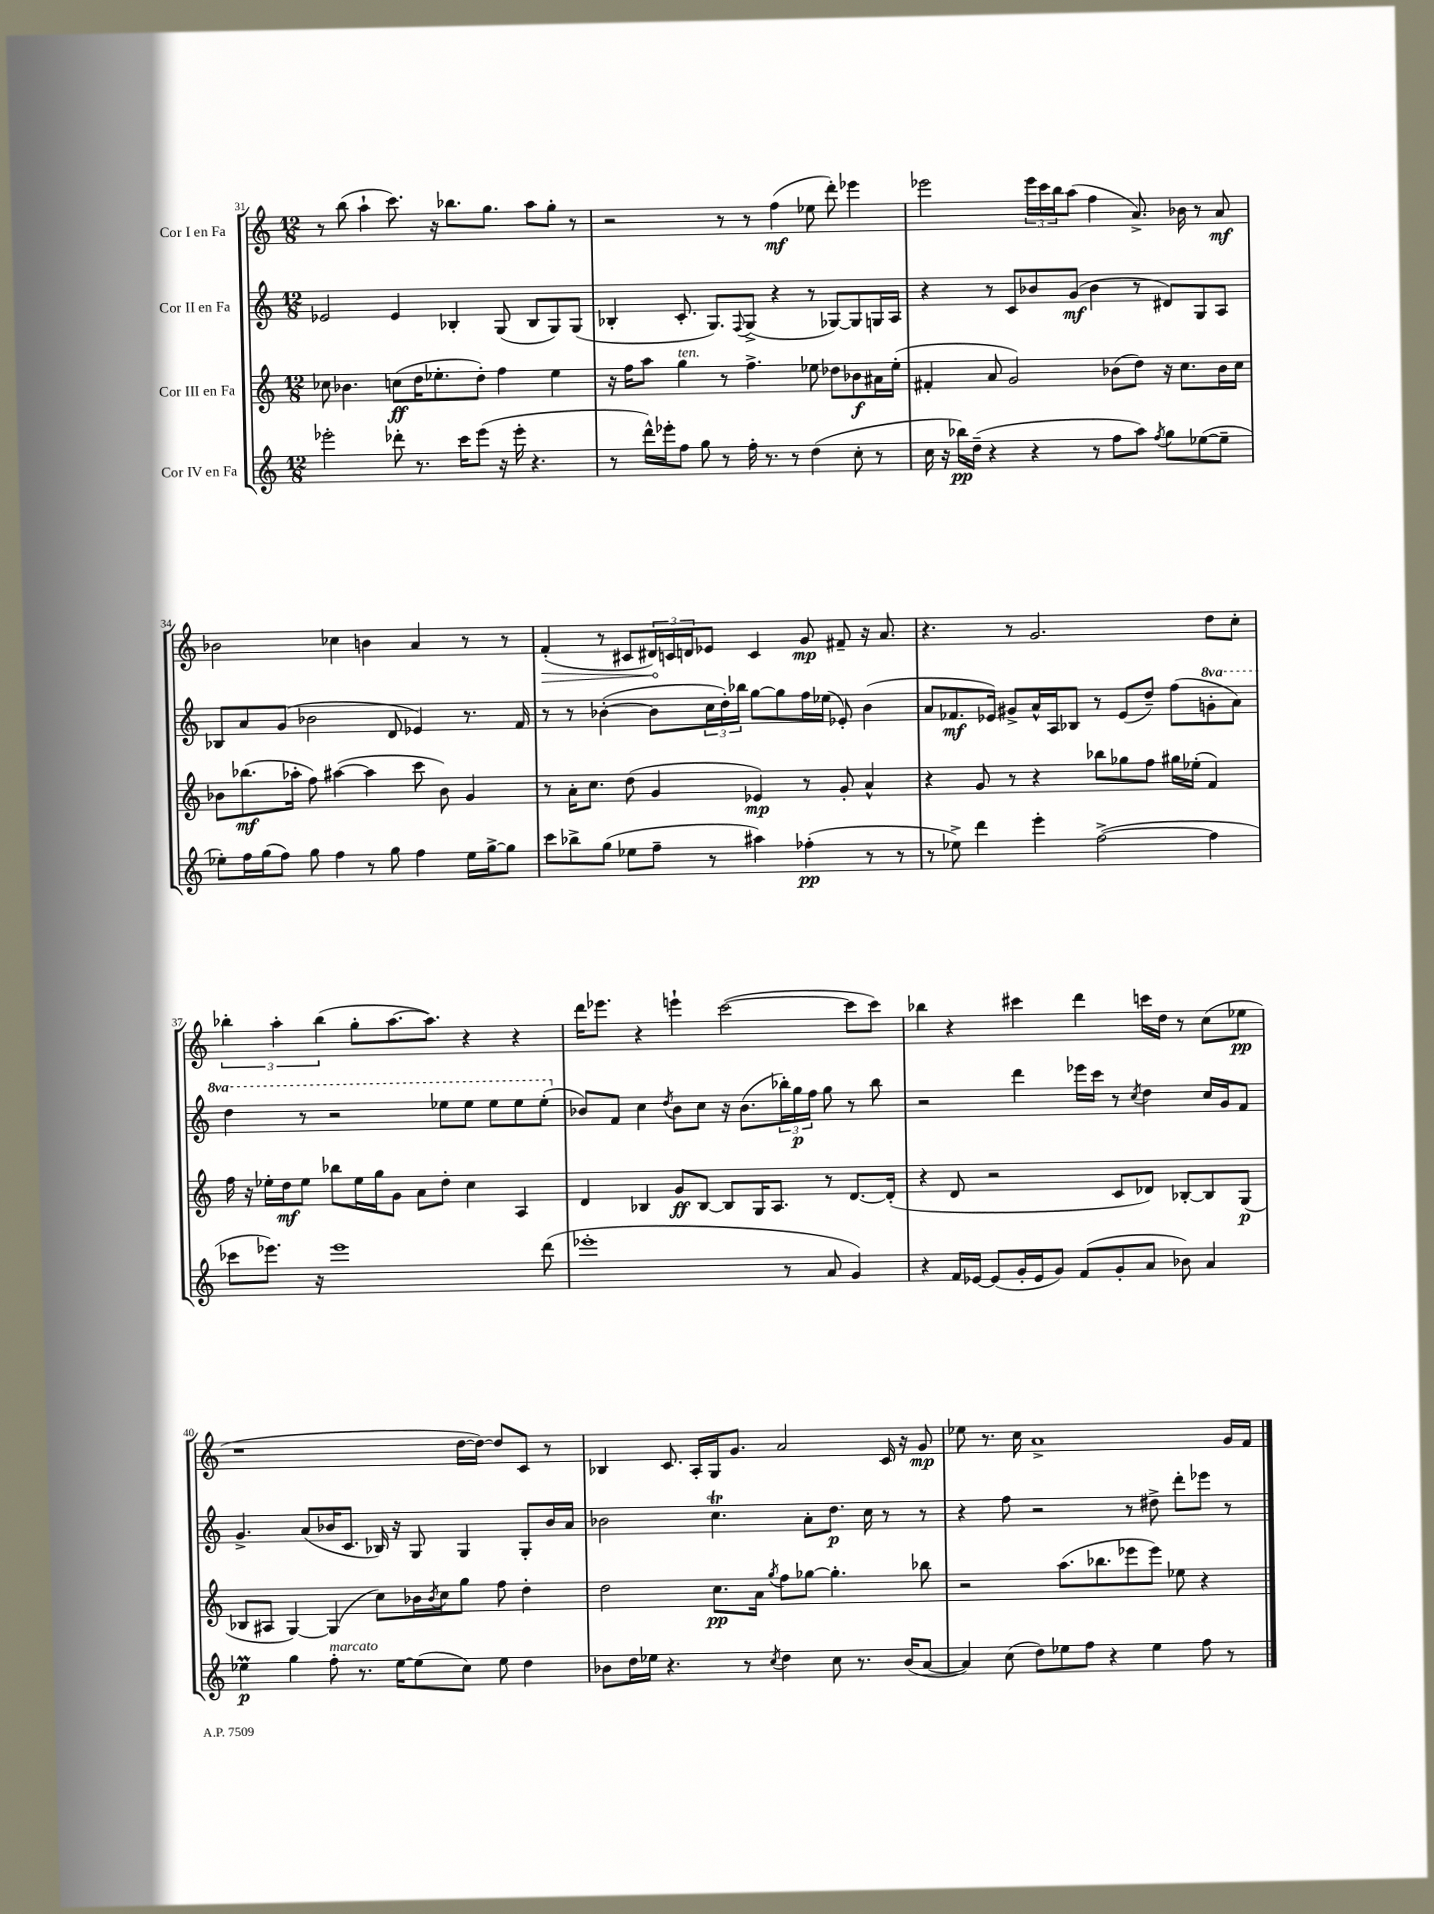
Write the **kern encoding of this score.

**kern	**dynam	**kern	**dynam	**kern	**dynam	**kern	**dynam
*part4	*part4	*part3	*part3	*part2	*part2	*part1	*part1
*staff4	*staff4	*staff3	*staff3	*staff2	*staff2	*staff1	*staff1
*I"Cor IV en Fa	*	*I"Cor III en Fa	*	*I"Cor II en Fa	*	*I"Cor I en Fa	*
*clefG2	*	*clefG2	*	*clefG2	*	*clefG2	*
*k[]	*	*k[]	*	*k[]	*	*k[]	*
*M12/8	*	*M12/8	*	*M12/8	*	*M12/8	*
=31	=31	=31	=31	=31	=31	=31	=31
2eee-X'\	.	8cc-X\	.	2e-X/	.	8r	.
.	.	4.b-X\	.	.	.	(8bb\	.
.	.	.	.	.	.	4aa`\	.
8ddd-X'\	.	(8ccn\L	ff	4e-/	.	8.ccc\)	.
8.r	.	16dd\K	.	.	.	.	.
.	.	8.ee-X'\	.	.	.	16r	.
.	.	.	.	4B-X'/	.	8.bb-X\L	.
16ccc\KL	.	.	.	.	.	.	.
(8eee-\J	.	8dd'\J)	.	.	.	.	.
.	.	.	.	.	.	8.gg\J	.
16r	.	4ff\	.	(8G/	.	.	.
16eee-'\	.	.	.	.	.	.	.
4.r	.	.	.	8B-/L	.	8aa\L	.
.	.	4ee-\	.	8G/)	.	8gg'\J	.
.	.	.	.	(8G/J	.	8r	.
=32	=32	=32	=32	=32	=32	=32	=32
8r	.	16r	.	4B-X'/	.	2r	.
.	.	16ff\KL	.	.	.	.	.
16ddd^^\LL)	.	8aa\J	.	.	.	.	.
16eee-X'\J	.	.	.	.	.	.	.
!	!	!LO:TX:a:i:t=ten.	!	!	!	!	!
8ff\J	.	4gg\	.	8.c'/	.	.	.
8gg\	.	.	.	.	.	.	.
.	.	.	.	8.G/L)	.	.	.
8r	.	8r	.	.	.	8r	.
.	.	.	.	8qqF/	.	.	.
16ff'\	.	4.ff^\	.	(8G^/J	.	8r	.
8.r	.	.	.	.	.	.	.
.	.	.	.	4r	.	(4ff\	mf
8r	.	.	.	.	.	.	.
(4dd\	.	8ee-X\	.	8r	.	8ee-X\	.
.	.	8dd-X\L	.	[8G-X/L)	.	8ddd'\)	.
8cc'\	.	8b-X\	f	8G-/]	.	4eee-X\	.
8r	.	16a#X\L	.	16Gn/L	.	.	.
.	.	(16ee-'\JJ	.	16A/JJ	.	.	.
=33	=33	=33	=33	=33	=33	=33	=33
16cc\	.	4f#X'/	.	4r	.	2eee-X\	.
16r	.	.	.	.	.	.	.
16bb-X\LL)	pp	.	.	.	.	.	.
(16dd~\JJ	.	.	.	.	.	.	.
4r	.	8a/	.	8r	.	.	.
.	.	2g/)	.	8c/L	.	.	.
4r	.	.	.	8b-X/	.	24eee-\LL	.
.	.	.	.	.	.	24ccc\	.
.	.	.	.	.	.	24bb\J	.
.	.	.	.	(8g/J	mf	(8aa\J	.
8r	.	.	.	4b-\	.	4ff\	.
8ff\L	.	(8b-X\L	.	.	.	.	.
8aa\J)	.	8dd\J)	.	8r	.	8.a^/)	.
8qff/	.	.	.	.	.	.	.
8gg\L	.	16r	.	8d#X/L)	.	.	.
.	.	8.cc\L	.	.	.	16b-X\	.
([8ee-X\	.	.	.	8G/	.	8r	.
8ee-~\J]	.	16b-\L	.	8A/J	.	8a/	mf
.	.	16cc\JJ	.	.	.	.	.
!!LO:LB:g=z
=34	=34	=34	=34	=34	=34	=34	=34
8ee-X'\L)	.	8b-X\L	.	8B-X/L	.	2b-X\	.
16ff\L	.	(8.bb-X\	mf	8a/	.	.	.
(16gg\J	.	.	.	.	.	.	.
8ff\J)	.	.	.	(8g/J	.	.	.
.	.	16aa-X'\Jk	.	.	.	.	.
8gg\	.	8ff\)	.	2b-X\	.	.	.
4ff\	.	([4aa#X\	.	.	.	4cc-X\	.
8r	.	4aa#\]	.	.	.	4bn\	.
8gg\	.	.	.	8d/	.	.	.
4ff\	.	8ccc\	.	4e-X/)	.	4a/	.
.	.	8b-\)	.	.	.	.	.
16ee-\LL	.	4g/	.	8.r	.	8r	.
[16gg^\J	.	.	.	.	.	.	.
8gg\J]	.	.	.	.	.	8r	.
.	.	.	.	16f/	.	.	.
=35	=35	=35	=35	=35	=35	=35	=35
!	!	!	!	!	!	!	!LO:HP:b
8ccc\L	.	8r	.	8r	.	(4f'/	>
8bb-X^\	.	16a'\KL	.	8r	.	.	.
.	.	8.cc\J	.	.	.	.	.
(8gg\J	.	.	.	([4b-X'\	.	8r	.
8ee-X\L	.	(8dd\	.	.	.	8c#X/L	.
8ff~\J	.	4g/	.	8b-\L]	.	24d#X/L)	.
.	.	.	.	.	.	24cn/	]
.	.	.	.	.	.	24dn/J	.
8r	.	.	.	24cc\L	.	8e-X/J	.
.	.	.	.	24dd'\)	.	.	.
.	.	.	.	24bb-X\JJ	.	.	.
4aa#X\)	.	4e-X/)	mp	[8gg\L	.	4c/	.
.	.	.	.	8gg\]	.	.	.
(4ff-X'\	pp	8r	.	16ff\L	.	8g/	mp
.	.	.	.	(16ee-X\JJ	.	.	.
.	.	8g'/	.	8e-X'/)	.	8f#X~/	.
8r	.	4a^^/	.	(4b-\	.	16r	.
.	.	.	.	.	.	8.a/	.
8r	.	.	.	.	.	.	.
=36	=36	=36	=36	=36	=36	=36	=36
8r	.	4r	.	8a/L	.	4.r	.
8ee-X^\)	.	.	.	8.f-X/	mf	.	.
4ddd\	.	8g/	.	.	.	.	.
.	.	.	.	16e-X/Jk)	.	.	.
.	.	8r	.	8g#X^/L	.	8r	.
4eee'\	.	4r	.	16a^^/L	.	2.g/	.
.	.	.	.	16A/J	.	.	.
.	.	.	.	8B-X/J	.	.	.
([2ff^\	.	8bb-X\L	.	8r	.	.	.
.	.	8gg-X\	.	(8e-/L	.	.	.
.	.	8ff\J	.	8dd~/J)	.	.	.
.	.	16gg#X\LL	.	(8ff\L	.	.	.
.	.	(16ee-X'\JJ	.	.	.	.	.
*	*	*	*	*8va	*	*	*
4ff\]	.	4f/)	.	8ggn'\	.	8dd\L	.
.	.	.	.	8aa\J)	.	8cc'\J	.
!!LO:LB:g=z
=37	=37	=37	=37	=37	=37	=37	=37
8ccc-X\L	.	16ff\	.	4ddd\	.	6bb-X'\	.
.	.	16r	.	.	.	.	.
8.eee-X\J)	.	16ee-X'\LL	.	.	.	.	.
.	.	.	.	.	.	6aa'\	.
.	.	16dd\J	mf	.	.	.	.
.	.	8ee-\J	.	8r	.	.	.
16r	.	.	.	.	.	.	.
.	.	.	.	.	.	(6bb-\	.
1eee-	.	8bb-X\L	.	2r	.	.	.
.	.	16ee-\L	.	.	.	8gg'\L	.
.	.	16gg\J	.	.	.	.	.
.	.	8g\J	.	.	.	[8.aa\	.
.	.	8a\L	.	.	.	.	.
.	.	.	.	.	.	8.aa\J])	.
.	.	8dd'\J	.	8eee-X\L	.	.	.
.	.	4cc\	.	8eee-\J	.	4r	.
.	.	.	.	8eee-\L	.	.	.
.	.	4A/	.	8eee-\	.	4r	.
(8ddd\	.	.	.	(8eee-'\J	.	.	.
=38	=38	=38	=38	=38	=38	=38	=38
*	*	*	*	*X8va	*	*	*
1eee-X'	.	4d/	.	8b-X/L)	.	16ddd\KL	.
.	.	.	.	.	.	8.eee-X\J	.
.	.	.	.	8f/J	.	.	.
.	.	4B-X/	.	4cc\	.	4r	.
.	.	.	.	8qdd/	.	.	.
.	.	8g/L	ff	8b-\L	.	4eeen`\	.
.	.	[8B-/J	.	8cc\J	.	.	.
.	.	8B-/L]	.	16r	.	([2ccc\	.
.	.	.	.	(8.b-\L	.	.	.
.	.	16G/K	.	.	.	.	.
.	.	8.A/J	.	.	.	.	.
8r	.	.	.	24bb-X'\L)	.	.	.
.	.	.	.	24gg\	p	.	.
.	.	.	.	24ff\JJ	.	.	.
8a/	.	8r	.	8gg\	.	.	.
4g/)	.	[8.d/L	.	8r	.	8ccc\L]	.
.	.	.	.	8bb-\	.	8ccc\J)	.
.	.	(16d'/Jk]	.	.	.	.	.
=39	=39	=39	=39	=39	=39	=39	=39
4r	.	4r	.	2r	.	4bb-X\	.
16f/LL	.	8d/	.	.	.	4r	.
[16e-X/JJ	.	.	.	.	.	.	.
(8e-/L]	.	2r	.	.	.	.	.
16g'/L	.	.	.	4ddd\	.	4ccc#X\	.
16e-/J	.	.	.	.	.	.	.
8g/J)	.	.	.	.	.	.	.
(8f/L	.	.	.	16eee-X\LL	.	4ddd\	.
.	.	.	.	16ccc\JJ	.	.	.
8g'/	.	8c/L	.	8r	.	.	.
.	.	.	.	8qcc/	.	.	.
8a/J	.	8d-X/J)	.	4dd\	.	16cccn\LL	.
.	.	.	.	.	.	16dd\JJ	.
8b-X\)	.	[8B-X'/L	.	.	.	8r	.
4a/	.	8B-/]	.	16cc/LL	.	(8cc\L	.
.	.	.	.	16g/J	.	.	.
.	.	(8G/J	p	8f/J	.	8ee-X\J	pp
!!LO:LB:g=z
=40	=40	=40	=40	=40	=40	=40	=40
4ee-XM\	p	8B-X/L	.	4.g^/	.	1r	.
.	.	8A#X/J	.	.	.	.	.
4gg\	.	[4G/)	.	.	.	.	.
.	.	.	.	(8a/L	.	.	.
!LO:TX:a:i:t=marcato	!	!	!	!	!	!	!
8ff'\	.	(4G/]	.	16b-X/K	.	.	.
.	.	.	.	8.c/J	.	.	.
8.r	.	.	.	.	.	.	.
.	.	8cc\L)	.	16B-X/)	.	.	.
[16ee-\KL	.	.	.	16r	.	.	.
(8ee-\]	.	16b-X\L	.	8G/	.	.	.
.	.	8qb-/	.	.	.	.	.
.	.	16cc\J	.	.	.	.	.
8cc\J)	.	8gg\J	.	4G/	.	[16dd\LL	.
.	.	.	.	.	.	16dd\JJ_)	.
8ee-\	.	8ff\	.	.	.	8dd/L]	.
4dd\	.	4dd'\	.	8G'/L	.	8c/J	.
.	.	.	.	16b-/L	.	8r	.
.	.	.	.	16a/JJ	.	.	.
=41	=41	=41	=41	=41	=41	=41	=41
8b-X\L	.	2dd\	.	2b-X\	.	4B-X/	.
16dd\L	.	.	.	.	.	.	.
16ee-X\JJ	.	.	.	.	.	.	.
4.r	.	.	.	.	.	8.c/	.
.	.	.	.	.	.	16A'/LL	.
.	.	8.cc\L	pp	4.ccT\	.	16G/J	.
.	.	.	.	.	.	8.g/J	.
8r	.	.	.	.	.	.	.
.	.	16a\Jk	.	.	.	.	.
8qcc/	.	8qgg/	.	.	.	.	.
4dd\	.	8ff\L	.	.	.	2a/	.
.	.	[8gg-X\J	.	8a'\L	.	.	.
8cc\	.	4.gg-'\]	.	8.dd\J	p	.	.
8.r	.	.	.	.	.	.	.
.	.	.	.	16cc\	.	.	.
.	.	.	.	8r	.	16c/	.
(16b-/KL	.	.	.	.	.	16r	.
[8a/J	.	8bb-X\	.	8r	.	8g/	mp
=42	=42	=42	=42	=42	=42	=42	=42
4a/])	.	2r	.	4r	.	8ee-X\	.
.	.	.	.	.	.	8.r	.
(8cc\	.	.	.	8ff\	.	.	.
.	.	.	.	.	.	16cc\	.
8dd\L)	.	.	.	2r	.	1a^	.
8ee-X\	.	(8.aa\L	.	.	.	.	.
8ff\J	.	.	.	.	.	.	.
.	.	8.bb-X\	.	.	.	.	.
4r	.	.	.	.	.	.	.
.	.	8eee-X\	.	8r	.	.	.
4ee-\	.	8eee-\J)	.	8dd#X^\	.	.	.
.	.	8ee-X\	.	8ddd'\L	.	.	.
8ff\	.	4r	.	8eee-X\J	.	.	.
8r	.	.	.	8r	.	16g/LL	.
.	.	.	.	.	.	16f/JJ	.
==	==	==	==	==	==	==	==
*-	*-	*-	*-	*-	*-	*-	*-
